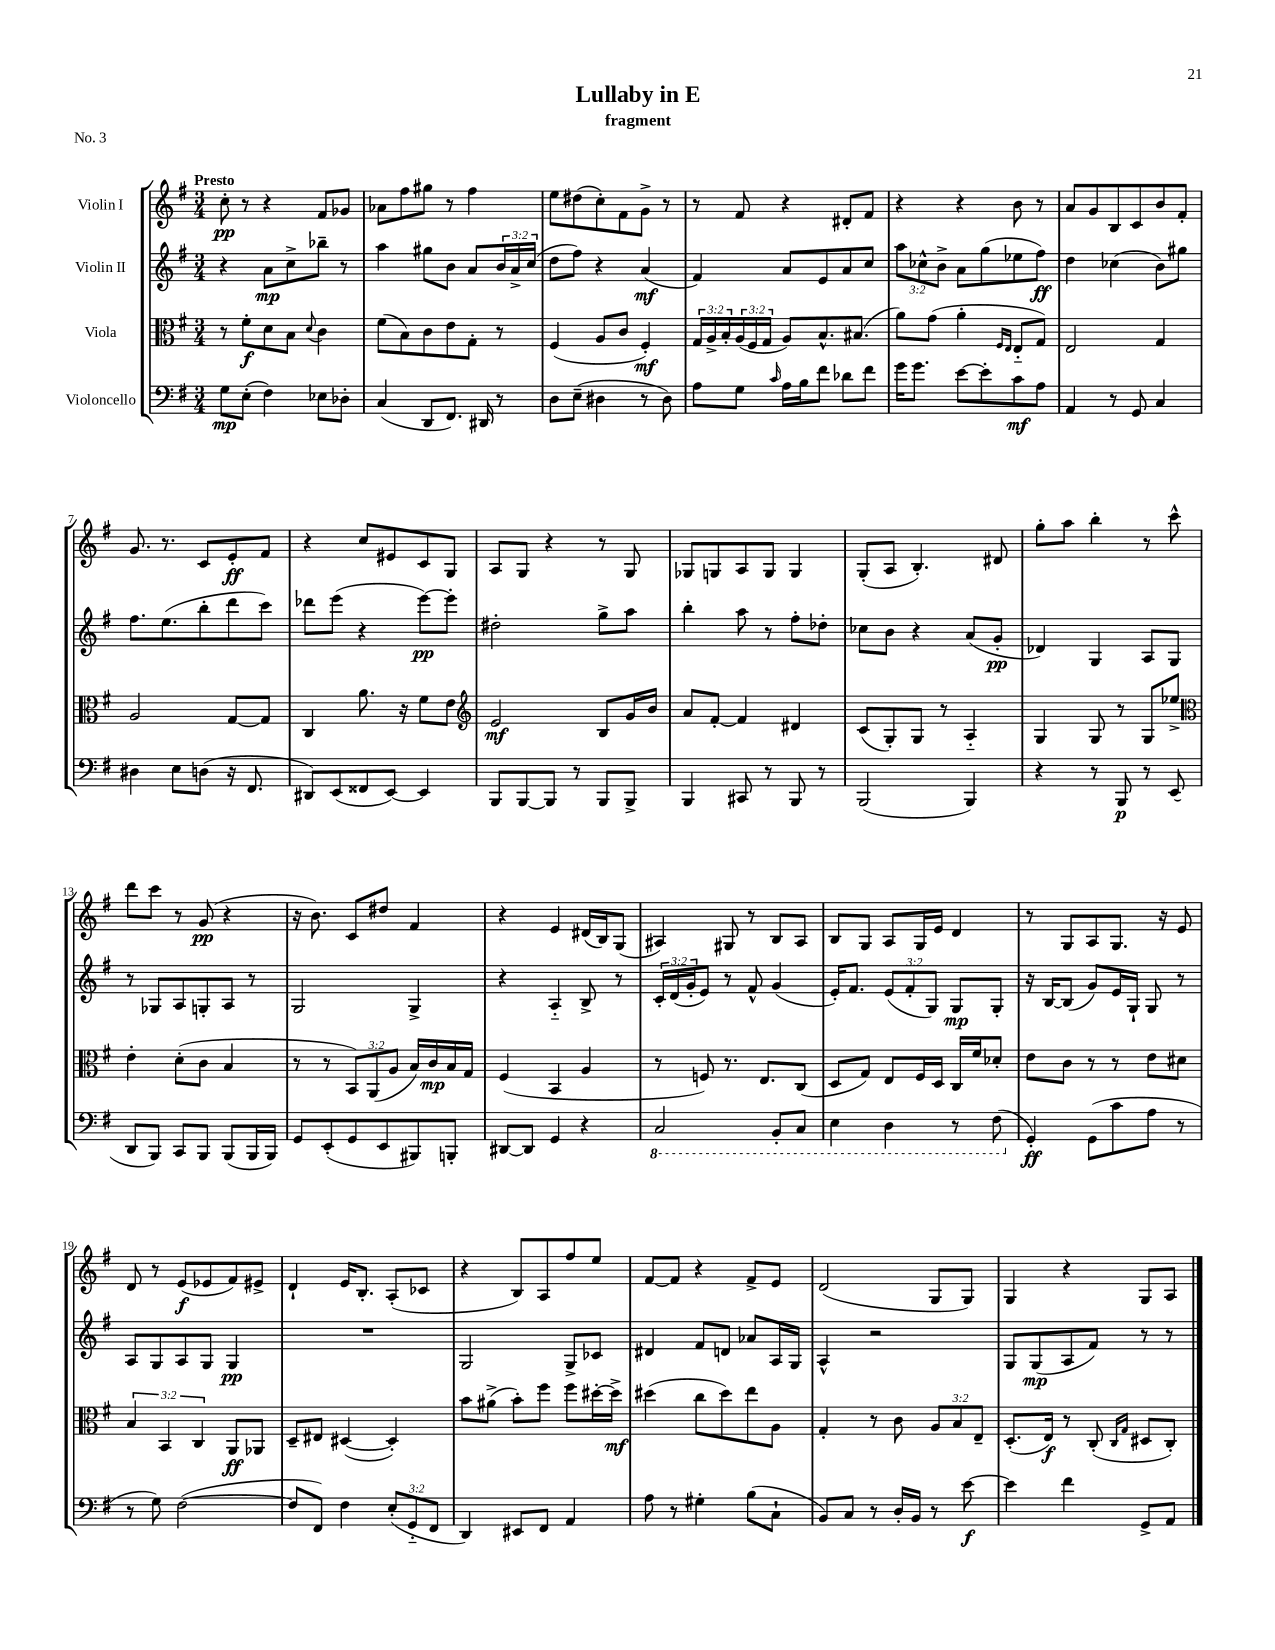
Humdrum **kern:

**kern	**kern	**kern	**kern
*staff4	*staff3	*staff2	*staff1
*clefF4	*clefC3	*clefG2	*clefG2
*k[f#]	*k[f#]	*k[f#]	*k[f#]
*M3/4	*M3/4	*M3/4	*M3/4
8G	8r	4r	8cc'
(8E'	8f#'	.	8r
4F#)	8d	8a	4r
.	8B	8cc^	.
.	8qqd	.	.
8E-	4c	8bb-~	8f#
8D-'	.	8r	8g-
=	=	=	=
(4C	(8f#	4aa	8a-
.	8B)	.	8ff#
8DD	8c	8gg#	8gg#
8.FF#)	8e	8b	8r
.	8G'	8a	4ff#
16DD#	.	.	.
8r	8r	24b	.
.	.	24a^	.
.	.	(24cc	.
=	=	=	=
8D	(4F#	8dd	8ee
(8E~	.	8ff#)	(8dd#
4D#	8A	4r	8cc')
.	8c	.	8f#
8r	4F#')	(4a	8g^
8D#)	.	.	8r
=	=	=	=
8A	24G	4f#)	8r
.	24A^	.	.
.	24B'	.	.
8G	(24A	.	8f#
.	24F#	.	.
.	24G	.	.
16qqc	.	.	.
16A	8A)	8a	4r
16B	.	.	.
8f#	8.B^^	8e	.
8d-	.	8a	8d#'
.	(8.B#	.	.
8f#	.	8cc	8f#
=	=	=	=
16g	8a)	12aa	4r
8.g	.	.	.
.	.	12cc-^^	.
.	(8g	.	.
.	.	12b^	.
[8e	4a'	8a	4r
8e']	.	(8gg	.
.	16qqF#	.	.
.	16qqE	.	.
8c	8E'~	8ee-	8b
8A	8G)	8ff#)	8r
=	=	=	=
4AA	2E	4dd	8a
.	.	.	8g
8r	.	(4cc-	8B
8GG	.	.	8c
4C	4G	8b)	8b
.	.	8gg#	8f#'
=	=	=	=
4D#	2A	8.ff#	8.g
.	.	(8.ee	8.r
8E	.	.	.
(8D	.	8bb'	8c
16r	[8G	8ddd	8e'
8.FF#	.	.	.
.	8G]	8ccc)	8f#
=	=	=	=
8DD#)	4C	8ddd-	4r
(8EE	.	(8eee	.
8FF##	8.a	4r	8cc
[8EE)	.	.	8e#
.	16r	.	.
4EE]	8f#	[8eee)	8c
.	8e	8eee']	8G
=	=	=	=
*	*clefG2	*	*
8BBB	2e	2dd#'	8A
[8BBB	.	.	8G
8BBB]	.	.	4r
8r	.	.	.
8BBB	8B	8gg^	8r
8BBB^	16g	8aa	8G
.	16b	.	.
=	=	=	=
4BBB	8a	4bb'	8G-
.	[8f#'	.	8G
8CC#	4f#]	8aa	8A
8r	.	8r	8G
8BBB	4d#	8ff#'	4G
8r	.	8dd-'	.
=	=	=	=
(2BBB	(8c	8cc-	(8G'
.	8G')	8b	8A
.	8G	4r	4.B')
.	8r	.	.
4BBB)	4A'~	(8a	.
.	.	8g'	8d#
=	=	=	=
4r	4G	4d-)	8gg'
.	.	.	8aa
8r	8G	4G	4bb'
8BBB	8r	.	.
8r	8G	8A	8r
(8EE	8ee-^	8G	8ccc^^
=	=	=	=
*	*clefC3	*	*
8DD	4e'	8r	8ddd
8BBB)	.	8G-	8ccc
8CC	(8d'	8A	8r
8BBB	8c	8G'	(8g
(8BBB	4B	8A	4r
16BBB	.	8r	.
16BBB)	.	.	.
=	=	=	=
8GG	8r	2G	16r
.	.	.	8.b)
(8EE'	8r	.	.
8GG	12BB)	.	8c
.	(12AA	.	.
8EE	.	.	8dd#
.	12A	.	.
8BBB#)	16B)	4G^	4f#
.	16c	.	.
8BBB'	16B	.	.
.	16G	.	.
=	=	=	=
[8DD#	(4F#	4r	4r
8DD#]	.	.	.
4GG	4BB	4A'~	4e
4r	4A	8B^	(16d#
.	.	.	16B)
.	.	8r	(8G
=	=	=	=
2CC	8r	24c'	4A#)
.	.	(24d	.
.	.	24g'	.
.	8F)	8e)	.
.	8.r	8r	8G#
.	.	8f#^^	8r
.	8.E	.	.
8BBB'	.	(4g	8B
8CC	(8C	.	8A#
=	=	=	=
4EE	8D	16e')	8B
.	.	8.f#	.
.	8G)	.	8G
4DD	8E	(12e	8A
.	.	12f#'	.
.	16F#	.	16G
.	.	12G)	.
.	16D	.	16e
8r	16C	8G	4d
.	16f#	.	.
(8FF#	8d-'	8G'	.
=	=	=	=
4GG')	8e	16r	8r
.	.	[16B	.
.	8c	(8B]	8G
(8GG	8r	8g)	8A
8c	8r	16e	8.G
.	.	16G`	.
8A	8e	8G	.
.	.	.	16r
8r	8d#	8r	8e
=	=	=	=
8r	6B	8A	8d
8G)	.	8G	8r
.	6BB	.	.
([2F#	.	8A	(8e
.	6C	.	.
.	.	8G	8e-
.	8AA	4G	8f#)
.	8AA-	.	8e#^
=	=	=	=
8F#]	8D~	2.r	4d`
8FF#)	8E#	.	.
4F#	([4D#	.	16e
.	.	.	8.B'
(12E'	4D#'])	.	(8A'
12GG'~	.	.	.
.	.	.	8c-
12FF#	.	.	.
=	=	=	=
4DD)	8b	2G	4r
.	(8a#^	.	.
8EE#	8b')	.	8B)
8FF#	8ff#	.	8A
4AA	8ff#	8G^	8ff#
.	[16dd#'	8c-	8ee
.	16dd#^]	.	.
=	=	=	=
8A	(4dd#	4d#	[8f#
8r	.	.	8f#]
4G#'	8cc	8f#	4r
.	8dd#)	8d	.
(8B	8ee	8a-	8f#^
8C`	8A	16A	8e
.	.	16G	.
=	=	=	=
8BB)	4G'	4A^^	(2d
8C	.	.	.
8r	8r	2r	.
16D'	8c	.	.
16BB	.	.	.
8r	12A	.	8G
.	12B	.	.
[8e	.	.	8G)
.	12E~	.	.
=	=	=	=
4e]	(8.D'	8G	4G
.	.	(8G	.
.	16E)	.	.
4f#	8r	8A	4r
.	(8C'	8f#)	.
.	16qqC	.	.
.	16qqG	.	.
8GG^	8D#	8r	8G
8AA	8C')	8r	8A
==	==	==	==
*-	*-	*-	*-
